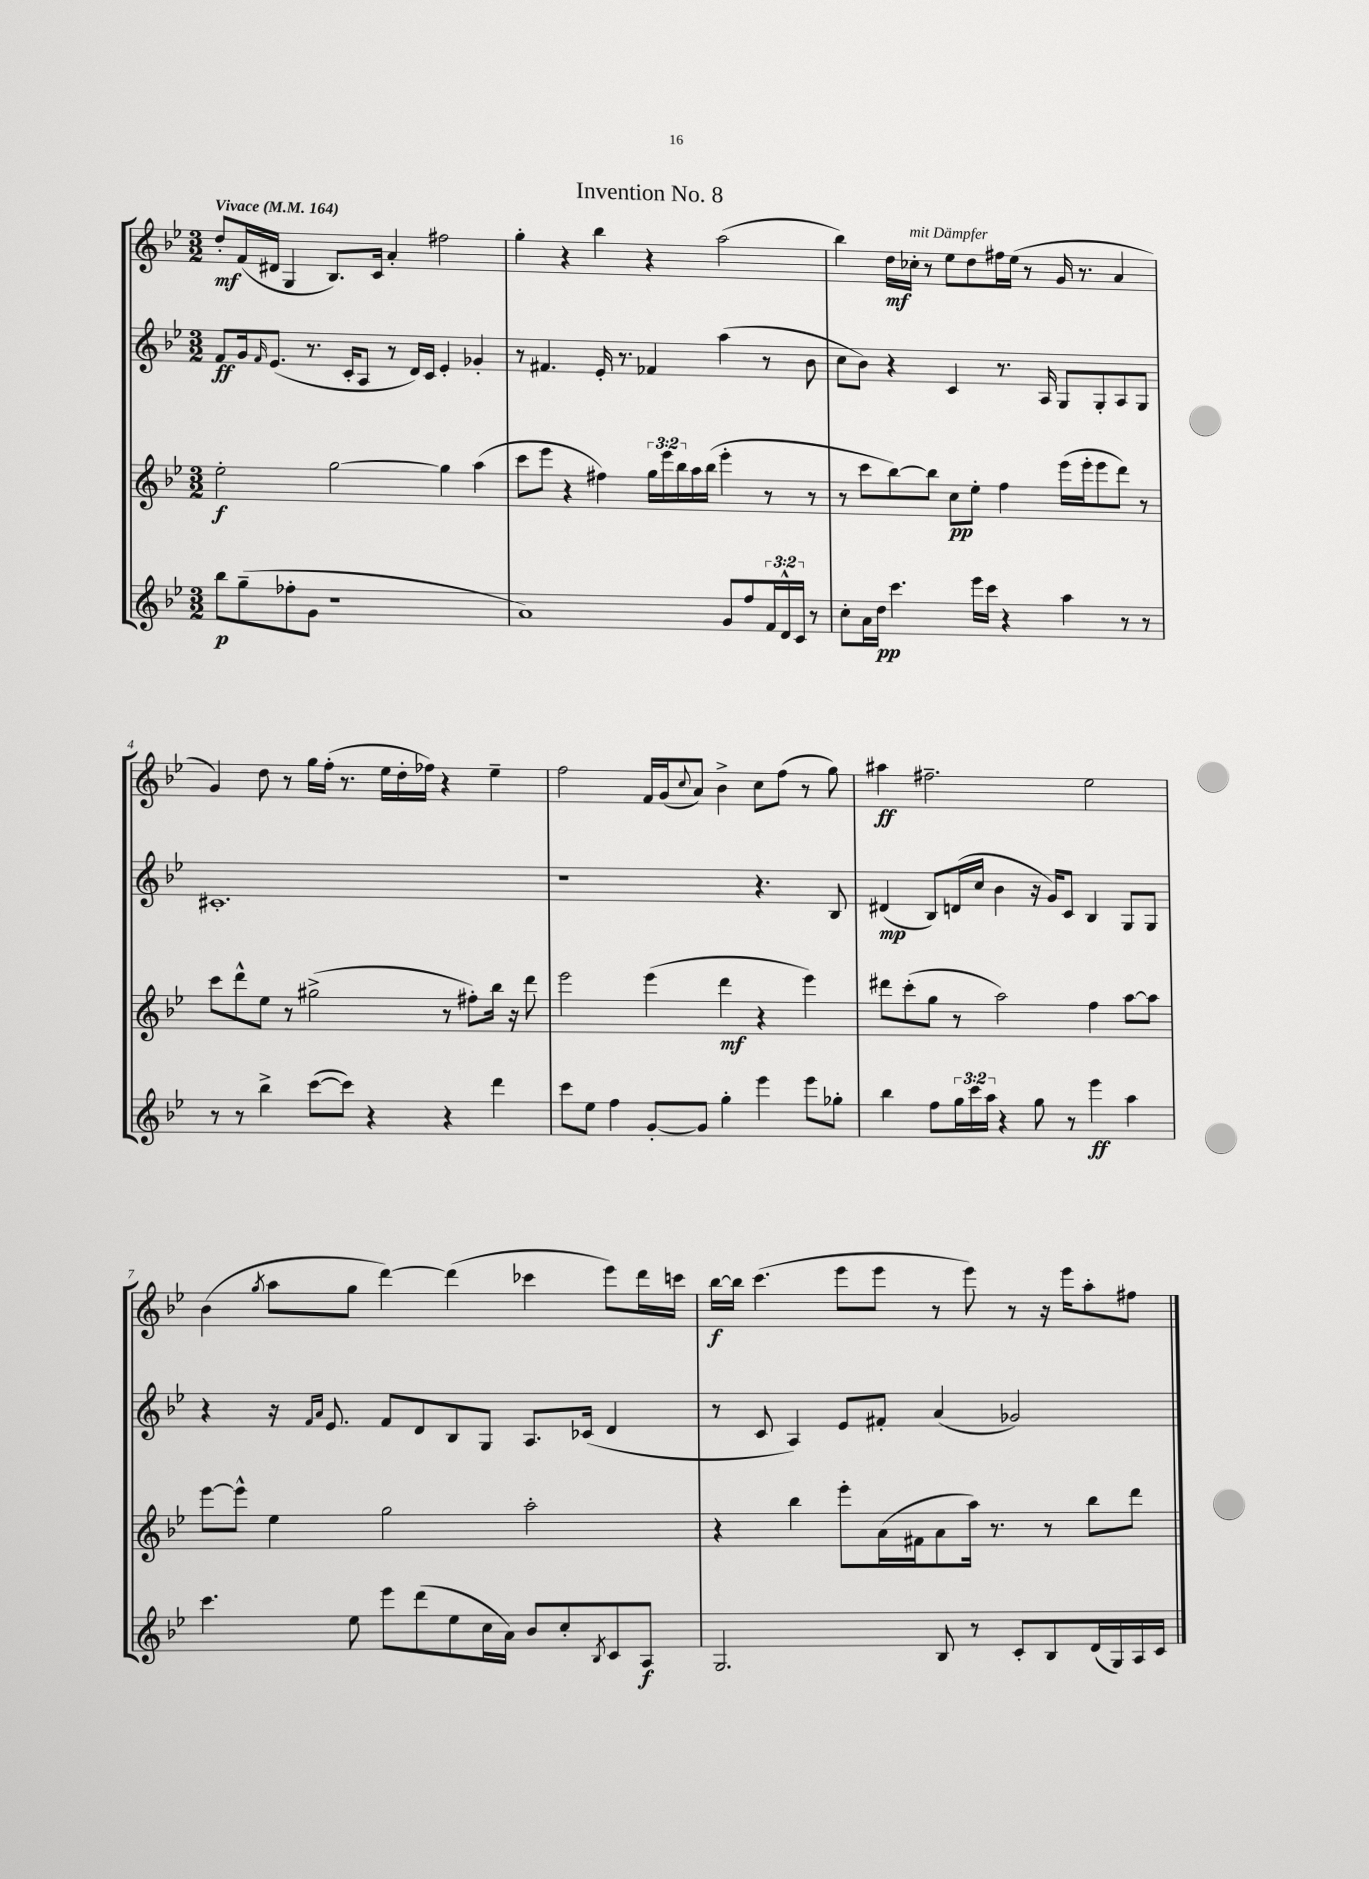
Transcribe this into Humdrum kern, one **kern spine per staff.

**kern	**kern	**kern	**kern
*staff4	*staff3	*staff2	*staff1
*clefG2	*clefG2	*clefG2	*clefG2
*k[b-e-]	*k[b-e-]	*k[b-e-]	*k[b-e-]
*M3/2	*M3/2	*M3/2	*M3/2
*MM164	*MM164	*MM164	*MM164
8bb-\L	2ee-'\	8f/L	8dd'/L
(8gg~\	.	16g/k	(16f/L
.	.	16qqf/	.
.	.	(8.e-/J	16d#/JJ
8ff-'\	.	.	4G/
8g\J	.	8.r	.
1r	[2gg\	.	8.B-/L)
.	.	16c'/LK	.
.	.	8A/J	.
.	.	.	16c/Jk
.	.	8r	4a'/
.	.	16d/LL)	.
.	.	16c/JJ	.
.	4gg\]	4e-'/	2ff#\
.	(4aa\	4g-'/	.
=	=	=	=
1a)	8ccc\L	8r	4gg'\
.	8eee-\J	4.f#/	.
.	4r	.	4r
.	4ff#\)	16e-'/	4bb-\
.	.	8.r	.
.	24gg\LL	4f-/	4r
.	24eee-\	.	.
.	24bb-\	.	.
.	16aa\	.	.
.	(16bb-\JJ	.	.
8g/L	4eee-'\	(4aa\	(2aa\
8ff/	.	.	.
24f/L	8r	8r	.
24d^^/	.	.	.
24c/JJ	.	.	.
8r	8r	8b-\	.
=	=	=	=
8cc'\L	8r	8cc\L	4bb-\)
16a\L	8ccc\L	8b-\J)	.
16dd\JJ	.	.	.
4.ccc\	[8bb-\)	4r	16dd\LL
.	.	.	16cc-'\JJ
.	8bb-\]J	.	8r
.	8cc\L	4c/	8ee-\L
16eee-\LL	8ee-'\J	.	8dd\
16ccc\JJ	.	.	.
4r	4ff\	8.r	16ff#\L
.	.	.	(16ee-\JJ
.	.	.	8r
.	.	16A/	.
4aa\	(16eee-\LL	8G/L	16g/
.	16eee-'\J	.	8.r
.	8eee-\	8G'/	.
8r	8ddd\J)	8A/	4a/
8r	8r	8G/J	.
=	=	=	=
8r	8ccc\L	1.c#'	4g/)
8r	8ddd^^\	.	.
4bb-^\	8ee-\J	.	8dd\
.	8r	.	8r
([8ccc\L	(2gg#^\	.	16gg\LL
.	.	.	(16ff'\JJ
8ccc\]J)	.	.	8.r
4r	.	.	.
.	.	.	16ee-\LL
.	.	.	16dd'\
.	.	.	16ff-\JJ)
4r	8r	.	4r
.	8ff#'\L)	.	.
4ddd\	16bb-\Jk	.	4ee-~\
.	16r	.	.
.	8ddd\	.	.
=	=	=	=
8ccc\L	2eee-\	1r	2ff\
8ee-\J	.	.	.
4ff\	.	.	.
[8g'/L	(4eee-\	.	16f/LL
.	.	.	(16g/J
.	.	.	8qqcc/
8g/]J	.	.	8a/J)
4gg'\	4ddd\	.	4b-^\
4eee-\	4r	4.r	8cc\L
.	.	.	(8ff\J
8eee-\L	4eee-\)	.	8r
8gg-'\J	.	8B-/	8gg\)
=	=	=	=
4bb-\	8ddd#\L	(4d#/	4aa#\
.	(8ccc'\	.	.
8ff\L	8gg\J	8B-/L)	2.ff#~\
24gg\L	8r	(16d/L	.
24ccc\	.	.	.
.	.	16cc/JJ	.
24aa\JJ	.	.	.
4r	2aa\)	4b-\	.
8gg\	.	16r	.
.	.	16g/LK)	.
8r	.	8c/J	.
4eee-\	4ff\	4B-/	2ee-\
4aa\	[8aa\L	8G/L	.
.	8aa\]J	8G/J	.
=	=	=	=
4.ccc\	[8eee-\L	4r	(4b-\
.	8eee-^^\]J	.	.
.	.	.	8qgg/
.	4ee-\	16r	8aa\L
.	.	16qqf/LL	.
.	.	16qqa/JJ	.
.	.	8.e-/	.
8ee-\	.	.	8gg\J
8eee-\L	2gg\	8f/L	[4ddd\)
(8ddd\	.	8d/	.
8ee-\	.	8B-/	(4ddd\]
16cc\L	.	8G/J	.
16a\JJ)	.	.	.
8b-/L	2aa'\	8.A/L	4ccc-\
8cc'/	.	.	.
.	.	(16c-/Jk	.
8qB-/	.	.	.
8c/	.	4d/	8eee-\L)
8A/J	.	.	16ddd\L
.	.	.	16ccc\JJ
=	=	=	=
2.G/	4r	8r	[16bb-\LL
.	.	.	16bb-\]JJ
.	.	8c/	(4.ccc\
.	4bb-\	4A/)	.
.	8eee-'\L	8e-/L	8eee-\L
.	(16a\L	8f#'/J	8eee-\J
.	16f#\J	.	.
8B-/	8a\	(4a/	8r
8r	16aa\Jk)	.	8eee-\)
.	8.r	.	.
8c'/L	.	2g-/)	8r
8B-/	8r	.	16r
.	.	.	16eee-\LK
(16d/L	8bb-\L	.	8aa'\
16G/)	.	.	.
16A/	8ddd\J	.	8ff#\J
16c/JJ	.	.	.
==	==	==	==
*-	*-	*-	*-
